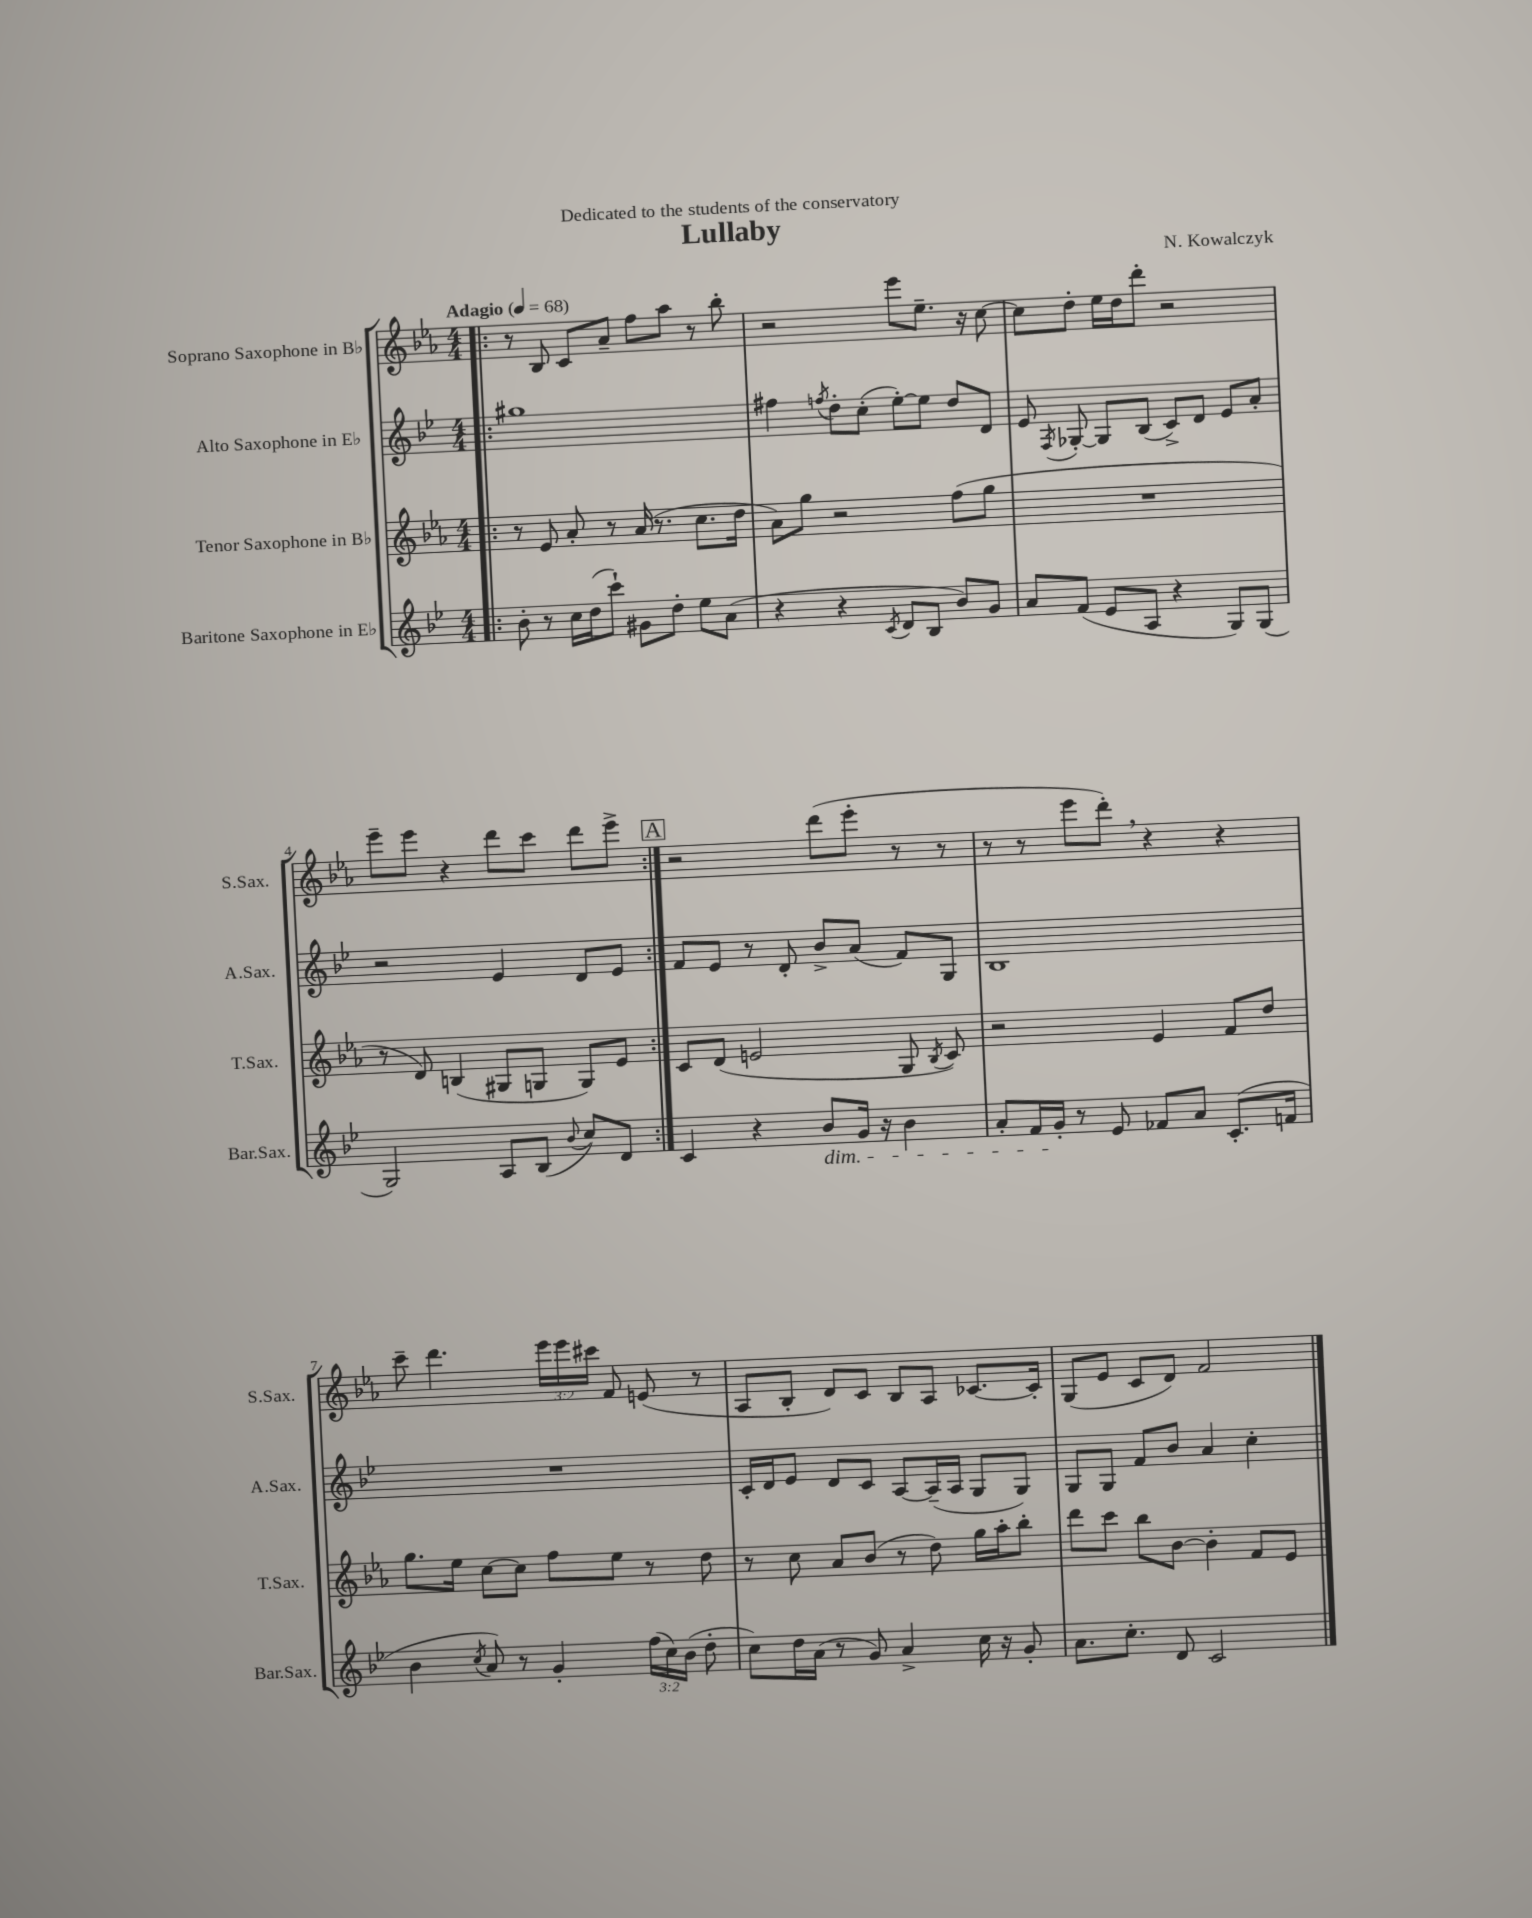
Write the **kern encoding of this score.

**kern	**kern	**kern	**kern
*staff4	*staff3	*staff2	*staff1
*clefG2	*clefG2	*clefG2	*clefG2
*k[b-e-]	*k[b-e-a-]	*k[b-e-]	*k[b-e-a-]
*M4/4	*M4/4	*M4/4	*M4/4
*MM68	*MM68	*MM68	*MM68
=!|:	=!|:	=!|:	=!|:
8b-'	8r	1gg#	8r
8r	8e-	.	8B-
16cc	8a-'	.	8c
(16dd	.	.	.
8ccc`)	8r	.	8a-~
8g#	(16a-	.	8ff
.	8.r	.	.
8dd'	.	.	8aa-
8ee-	8.cc	.	8r
(8a	.	.	8bb-'
.	16dd	.	.
=	=	=	=
4r	8a-)	4ff#	2r
.	8gg	.	.
.	.	8qff	.
4r	2r	8dd'	.
.	.	(8cc'	.
8qc	.	.	.
8d	.	[8ee-')	8eee-
8B-	.	8ee-]	8.ee-~
8b-)	(8ff	8dd	.
.	.	.	16r
8g	8gg	8d	[8cc
=	=	=	=
8a	1r	8e-	8cc]
.	.	8qF	.
(8f	.	[8G-'	8dd'
8e-	.	8G-]	16ee-
.	.	.	16dd
8A	.	(8B-	8ddd'
4r	.	8c^)	2r
.	.	8d	.
8G)	.	8e-	.
(8G	.	8a'	.
=	=	=	=
2G)	8r	2r	8eee-~
.	8d)	.	8eee-
.	(4B	.	4r
8A	8G#	4e-	8ddd
(8B-	8G	.	8ccc
8qqb-	.	.	.
8cc)	8G)	8d	8ddd
8d	8e-	8e-	8eee-^
=:|!	=:|!	=:|!	=:|!
4c	8c	8f	2r
.	(8d	8e-	.
4r	2e	8r	.
.	.	8d'	.
8b-	.	8b-^	(8ddd
16g	.	(8a	8eee-'
16r	.	.	.
4b-	8G	8f)	8r
.	8qB-	.	.
.	8c)	8G	8r
=	=	=	=
8a'	2r	1B-	8r
16f	.	.	8r
16g'	.	.	.
8r	.	.	8eee-
8e-	.	.	8ddd')
8f-	4e-	.	4r
8a	.	.	.
(8.c'	8f	.	4r
.	8dd	.	.
16f	.	.	.
=	=	=	=
4b-	8.gg	1r	8ccc~
.	.	.	4.ddd
.	16ee-	.	.
8qcc	.	.	.
8a)	[8cc	.	.
8r	8cc]	.	.
4g'	8ff	.	24eee-
.	.	.	24eee-
.	.	.	24ccc#
.	8ee-	.	8f
(24ff	8r	.	(8e
24cc)	.	.	.
(24b-	.	.	.
8dd'	8dd	.	8r
=	=	=	=
8cc)	8r	16c'	8A-
.	.	16d	.
16dd	8cc	8e-	8B-'
(16a	.	.	.
8r	8a-	8d	8d)
8g)	(8b-	8c	8c
4a^	8r	[8A	8B-
.	8dd)	(16A~]	8A-
.	.	16A	.
16cc	16gg	8G	[8.c-
16r	16aa-'	.	.
8g'	8bb-'	8G)	.
.	.	.	16c-']
=	=	=	=
8.a	8ddd	8G	(8G
.	8ccc	8G	8e-
8.cc'	.	.	.
.	8bb-	8f	8c
8d	[8b-	8b-	8d)
2c	4b-']	4a	2f
.	8f	4cc'	.
.	8e-	.	.
==	==	==	==
*-	*-	*-	*-
